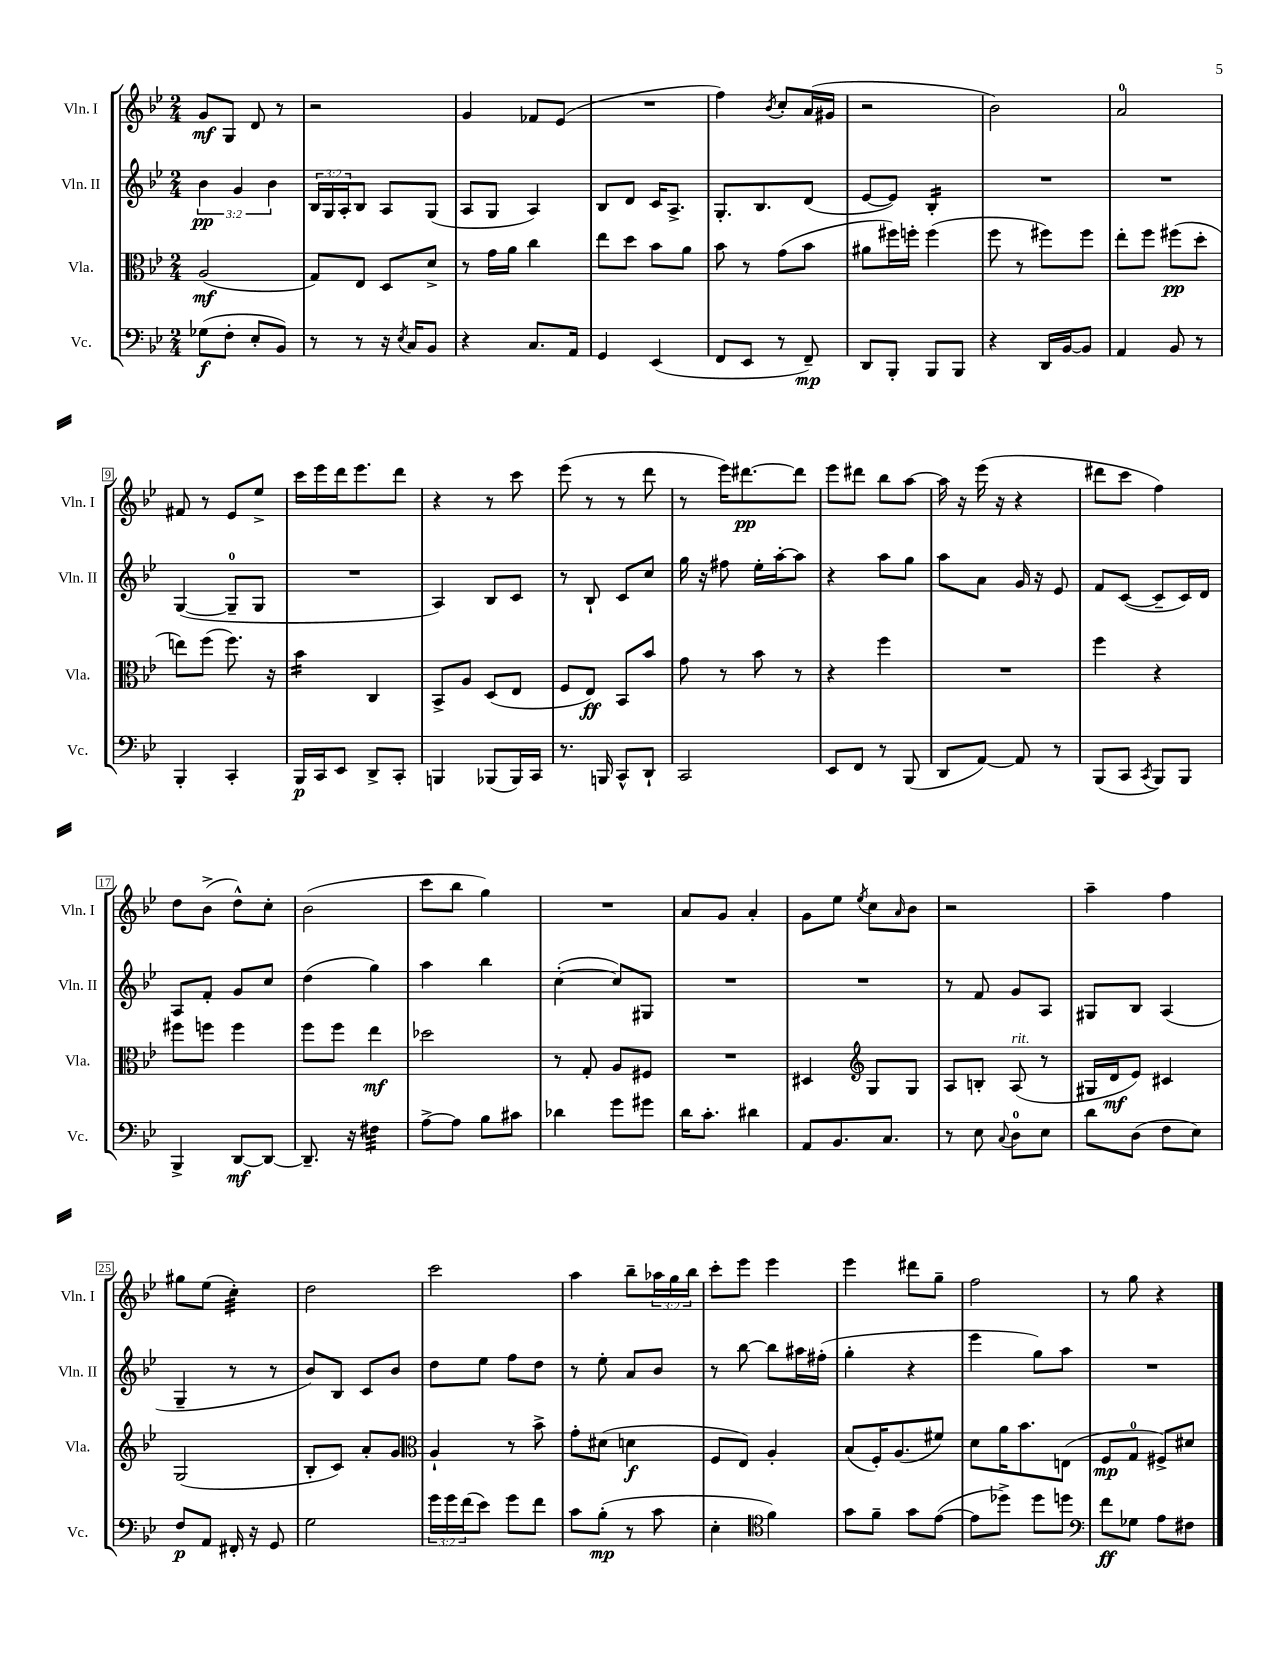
<<
\new StaffGroup <<
\new Staff = "s0" \with { instrumentName = "Vln. I" shortInstrumentName = "Vln. I" } {
    \clef treble \key bes \major \numericTimeSignature \time 2/4 \override Staff.TupletNumber.text = #tuplet-number::calc-fraction-text
    g'8\mf g8 d'8 r8 |
    r2 |
    g'4 fes'8 ees'8( |
    R2 |
    f''4) \acciaccatura { bes'8 } c''8-. a'16( gis'16 |
    r2 |
    bes'2) |
    a'2-0 |
    fis'8 r8 ees'8 ees''8-> |
    c'''16 ees'''16 d'''16 ees'''8. d'''8 |
    r4 r8 c'''8 |
    ees'''8( r8 r8 d'''8 |
    r8 ees'''16) dis'''8.~\pp dis'''8 |
    ees'''8 dis'''8 bes''8 a''8~ |
    a''16 r16 ees'''16( r16 r4 |
    dis'''8 c'''8 f''4) |
    d''8 bes'8->( d''8-^) c''8-. |
    bes'2( |
    c'''8 bes''8 g''4) |
    R2 |
    a'8 g'8 a'4-. |
    g'8 ees''8 \acciaccatura { ees''8 } c''8 \grace { a'16 } bes'8 |
    r2 |
    a''4-- f''4 |
    gis''8 ees''8( c''4:32-.) |
    d''2 |
    c'''2 |
    a''4 bes''8-- \tuplet 3/2 { aes''16 g''16 bes''16 } |
    c'''8-. ees'''8 ees'''4 |
    ees'''4 dis'''8 g''8-- |
    f''2 |
    r8 g''8 r4 \bar "|." |
}
\new Staff = "s1" \with { instrumentName = "Vln. II" shortInstrumentName = "Vln. II" } {
    \clef treble \key bes \major \numericTimeSignature \time 2/4 \override Staff.TupletNumber.text = #tuplet-number::calc-fraction-text
    \tuplet 3/2 { bes'4\pp g'4 bes'4 } |
    \tuplet 3/2 { bes16 g16 a16-. } bes8 a8 g8( |
    a8 g8 a4) |
    bes8 d'8 c'16 a8.-> |
    g8.-. bes8. d'8( |
    ees'8~ ees'8) bes4:16-. |
    R2 |
    R2 |
    g4~( g8-0-- g8 |
    R2 |
    a4) bes8 c'8 |
    r8 bes8-! c'8 c''8 |
    g''16 r16 fis''8 ees''16-. a''16~-. a''8 |
    r4 a''8 g''8 |
    a''8 a'8 g'16 r16 ees'8 |
    f'8 c'8~( c'8-- c'16) d'16 |
    a8 f'8-. g'8 c''8 |
    d''4( g''4) |
    a''4 bes''4 |
    c''4~-.( c''8) gis8 |
    R2 |
    R2 |
    r8 f'8 g'8 a8 |
    gis8 bes8 a4( |
    g4-- r8 r8 |
    bes'8) bes8 c'8 bes'8 |
    d''8 ees''8 f''8 d''8 |
    r8 ees''8-. a'8 bes'8 |
    r8 bes''8~ bes''8 ais''16 fis''16-.( |
    g''4-. r4 |
    ees'''4 g''8) a''8 |
    R2 \bar "|." |
}
\new Staff = "s2" \with { instrumentName = "Vla." shortInstrumentName = "Vla." } {
    \clef alto \key bes \major \numericTimeSignature \time 2/4
    a2\mf( |
    g8) ees8 d8 d'8-> |
    r8 g'16 a'16 c''4 |
    ees''8 d''8 bes'8 a'8 |
    bes'8 r8 g'8( bes'8 |
    ais'8 fis''16) f''16-. f''4( |
    f''8 r8 fis''8) fis''8 |
    ees''8-. f''8 fis''8\pp( d''8-. |
    e''8) f''8( f''8.) r16 |
    bes'4:16 c4 |
    bes,8-> a8 d8( ees8 |
    f8 ees8\ff) bes,8 bes'8 |
    g'8 r8 bes'8 r8 |
    r4 f''4 |
    R2 |
    f''4 r4 |
    fis''8 f''8 f''4 |
    f''8 f''8 ees''4\mf |
    des''2 |
    r8 g8-. a8 fis8 |
    R2 |
    dis4 \clef treble g8 g8 |
    a8 b8-. a8^\markup { \italic "rit." }( r8 |
    gis16 d'16\mf ees'8) cis'4 |
    g2( |
    bes8-. c'8) a'8-. g'8 |
    \clef alto a4-! r8 bes'8-> |
    g'8-. dis'8( d'4\f |
    f8 ees8) a4-. |
    bes8( f16-.) a8.( fis'8) |
    d'8 a'16 bes'8. e8( |
    f8\mp g8-0 fis8->) dis'8 \bar "|." |
}
\new Staff = "s3" \with { instrumentName = "Vc." shortInstrumentName = "Vc." } {
    \clef bass \key bes \major \numericTimeSignature \time 2/4 \override Staff.TupletNumber.text = #tuplet-number::calc-fraction-text
    ges8\f( f8-. ees8-. bes,8) |
    r8 r8 r16 \acciaccatura { ees8 } c16 bes,8 |
    r4 c8. a,16 |
    g,4 ees,4( |
    f,8 ees,8 r8 f,8--\mp) |
    d,8 bes,,8-. bes,,8 bes,,8 |
    r4 d,16 bes,16~ bes,8 |
    a,4 bes,8 r8 |
    bes,,4-. c,4-. |
    bes,,16\p c,16 ees,8 d,8-> c,8-. |
    b,,4 bes,,8( bes,,16) c,16 |
    r8. b,,16 c,8-^ d,8-! |
    c,2 |
    ees,8 f,8 r8 bes,,8( |
    d,8 a,8~) a,8 r8 |
    bes,,8( c,8 \acciaccatura { c,8 } bes,,8) bes,,8 |
    bes,,4-> d,8~\mf d,8~ |
    d,8.-- r16 fis4:32 |
    a8~-> a8 bes8 cis'8 |
    des'4 g'8 gis'8 |
    d'16 c'8.-. dis'4 |
    a,8 bes,8. c8. |
    r8 ees8 \appoggiatura { c8 } d8-0 ees8 |
    d'8 d8( f8 ees8) |
    f8\p a,8 fis,16-. r16 g,8 |
    g2 |
    \tuplet 3/2 { g'16 g'16 f'16( } ees'8) g'8 f'8 |
    c'8 bes8-.\mp( r8 c'8 |
    ees4-. \clef tenor f'4) |
    g'8 f'8-- g'8 ees'8~( |
    ees'8 des''8->) des''8 d''8 |
    \clef bass f'8\ff ges8 a8 fis8 \bar "|." |
}
>>
>>
\layout { \context { \Score \override BarNumber.stencil = #(make-stencil-boxer 0.1 0.3 ly:text-interface::print) } }
